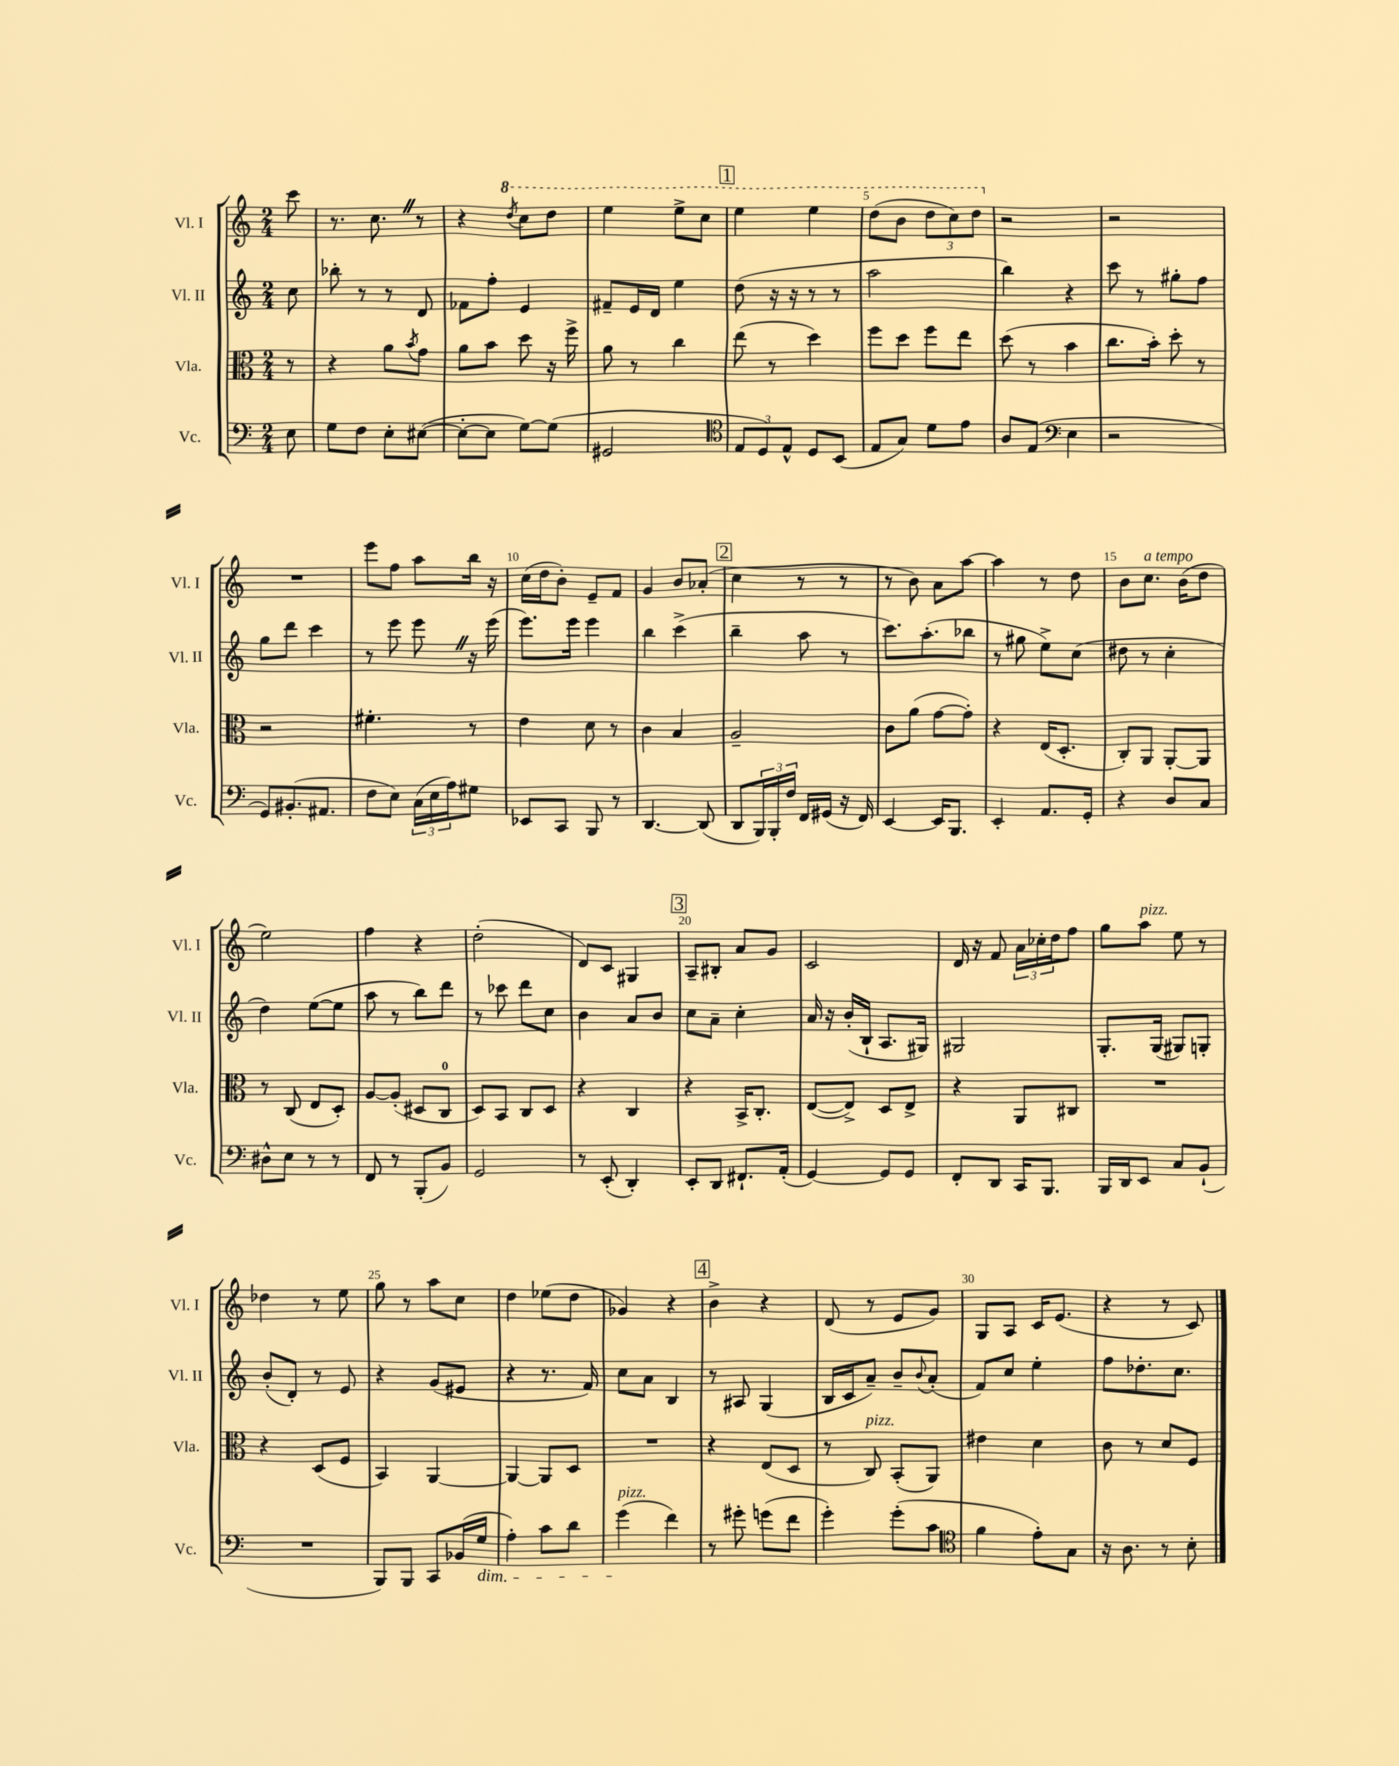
<<
\new StaffGroup <<
\new Staff = "s0" \with { instrumentName = "Vl. I" shortInstrumentName = "Vl. I" } {
    \clef treble \key c \major \numericTimeSignature \time 2/4 \partial 8
    c'''8 |
    r8. c''8. \once \override BreathingSign.text = \markup { \musicglyph "scripts.caesura.straight" } \breathe r8 |
    r4 \ottava #1 \acciaccatura { d'''8 } c'''8 d'''8 |
    e'''4 e'''8-> c'''8 |
    \mark \markup { \box "1" } e'''4 e'''4 |
    d'''8( b''8 \tuplet 3/2 { d'''8 c'''8) d'''8 \ottava #0 } |
    r2 |
    r2 |
    R2 |
    e'''8 f''8 a''8 b''16 r16 |
    c''16( d''16 b'8-.) e'8-- f'8 |
    g'4 b'8 aes'8-.( |
    \mark \markup { \box "2" } c''4 r8 r8 |
    r8 b'8) a'8 a''8~ |
    a''4 r8 d''8 |
    b'8 c''8.^\markup { \italic "a tempo" } b'16( d''8 |
    e''2) |
    f''4 r4 |
    d''2-.( |
    d'8) c'8 gis4 |
    \mark \markup { \box "3" } a8-- bis8-. a'8 g'8 |
    c'2 |
    d'16 r16 f'8 \tuplet 3/2 { a'16 ces''16-. d''16 } f''8 |
    g''8 a''8^\markup { \italic "pizz." } e''8 r8 |
    des''4 r8 e''8 |
    g''8 r8 a''8 c''8 |
    d''4 ees''8( d''8 |
    ges'4) r4 |
    \mark \markup { \box "4" } b'4-> r4 |
    d'8( r8 e'8 g'8) |
    g8 a8 c'16 e'8.( |
    r4 r8 c'8) \bar "|." |
}
\new Staff = "s1" \with { instrumentName = "Vl. II" shortInstrumentName = "Vl. II" } {
    \clef treble \key c \major \numericTimeSignature \time 2/4 \partial 8
    c''8 |
    bes''8-. r8 r8 d'8 |
    fes'8 f''8-. e'4 |
    fis'8-- e'16 d'16 e''4 |
    \mark \markup { \box "1" } d''8( r16 r16 r8 r8 |
    a''2 |
    b''4) r4 |
    c'''8 r8 gis''8-. f''8 |
    g''8 d'''8 c'''4 |
    r8 e'''8 e'''8 \once \override BreathingSign.text = \markup { \musicglyph "scripts.caesura.straight" } \breathe r16 e'''16( |
    e'''8.) e'''16 e'''4 |
    b''4 c'''4->( |
    \mark \markup { \box "2" } b''4-- a''8 r8 |
    c'''8.) a''8.-.( bes''8 |
    r8 gis''8 e''8->) c''8( |
    dis''8 r8 c''4-. |
    d''4) e''8~( e''8 |
    a''8 r8 b''8) d'''8 |
    r8 ces'''8 d'''8 c''8 |
    b'4 a'8 b'8 |
    \mark \markup { \box "3" } c''8 a'8-- c''4-. |
    a'16 r16 b'16-.( b16-! a8. gis16) |
    gis2 |
    g8.-. g16( gis8) g8-. |
    b'8-.( d'8-.) r8 e'8 |
    r4 g'8( eis'8 |
    r4 r8. f'16) |
    c''8 a'8 b4 |
    \mark \markup { \box "4" } r8 ais8 g4( |
    b16 c'16 a'8--) b'8-- \appoggiatura { b'8 } a'8-.( |
    f'8) c''8 e''4-. |
    f''8 des''8.-. c''8. \bar "|." |
}
\new Staff = "s2" \with { instrumentName = "Vla." shortInstrumentName = "Vla." } {
    \clef alto \key c \major \numericTimeSignature \time 2/4 \partial 8
    r8 |
    r4 a'8 \acciaccatura { b'8 } g'8 |
    a'8 b'8 d''8 r16 f''16-> |
    a'8 r8 c''4 |
    \mark \markup { \box "1" } e''8( r8 d''4) |
    f''8 d''8 f''8 e''8 |
    d''8( r8 b'4 |
    c''8. b'16-.) d''8-. r8 |
    r2 |
    fis'4.-. r8 |
    e'4 d'8 r8 |
    c'4 b4 |
    \mark \markup { \box "2" } a2-- |
    c'8 a'8( g'8~ g'8-.) |
    r4 e16( d8.-. |
    c8-.) a,8 a,8~-. a,8 |
    r8 c8( e8 d8-.) |
    a8~ a8-.( dis8 c8-0 |
    d8) b,8 c8 d8 |
    r4 c4 |
    \mark \markup { \box "3" } r4 b,16-> c8.-. |
    e8~( e8->) d8 e8-> |
    r4 a,8 cis8 |
    R2 |
    r4 d8( f8 |
    b,4) a,4~ |
    a,4~ a,8 d8 |
    R2 |
    \mark \markup { \box "4" } r4 e8( d8 |
    r8 c8^\markup { \italic "pizz." }) b,8-.( a,8) |
    eis'4 d'4 |
    c'8 r8 d'8 f8 \bar "|." |
}
\new Staff = "s3" \with { instrumentName = "Vc." shortInstrumentName = "Vc." } {
    \clef bass \key c \major \numericTimeSignature \time 2/4 \partial 8
    e8 |
    g8 f8 e8-. eis8~( |
    eis8~-. eis8 g8~) g8( |
    gis,2 |
    \mark \markup { \box "1" } \clef tenor \tuplet 3/2 { e8 d8) e8-^ } d8 b,8( |
    e8 g8) d'8 e'8 |
    a8 e8( \clef bass e4 |
    r2 |
    g,8) bis,8.-.( ais,8. |
    f8 e8) \tuplet 3/2 { c16( e16 a16) } gis8 |
    ees,8 c,8 b,,8 r8 |
    d,4.~ d,8( |
    \mark \markup { \box "2" } d,8 \tuplet 3/2 { b,,16) b,,16-. f16 } f,16 gis,16( r16 f,16) |
    e,4~ e,16 b,,8. |
    e,4-. a,8. g,16-. |
    r4 d8 c8 |
    dis8-^ e8 r8 r8 |
    f,8 r8 b,,8-.( b,8) |
    g,2 |
    r8 e,8-.( d,4-.) |
    \mark \markup { \box "3" } e,8-. d,8 fis,8.-! a,16-.( |
    g,4~) g,8 g,8 |
    f,8-. d,8 c,16 b,,8. |
    b,,16 d,16 e,8 c8 b,8-!( |
    R2 |
    b,,8) b,,8 c,8 bes,16( g16\dim |
    a4-.) c'8 d'8 |
    g'4\!^\markup { \italic "pizz." }( f'4) |
    \mark \markup { \box "4" } r8 gis'8-. g'8( f'8 |
    g'4-.) g'8-.( c'8 |
    \clef tenor f'4 e'8-.) g8 |
    r16 a8. r8 b8-. \bar "|." |
}
>>
>>
\layout { \context { \Score \override BarNumber.break-visibility = ##(#f #t #t) barNumberVisibility = #(every-nth-bar-number-visible 5) } }
